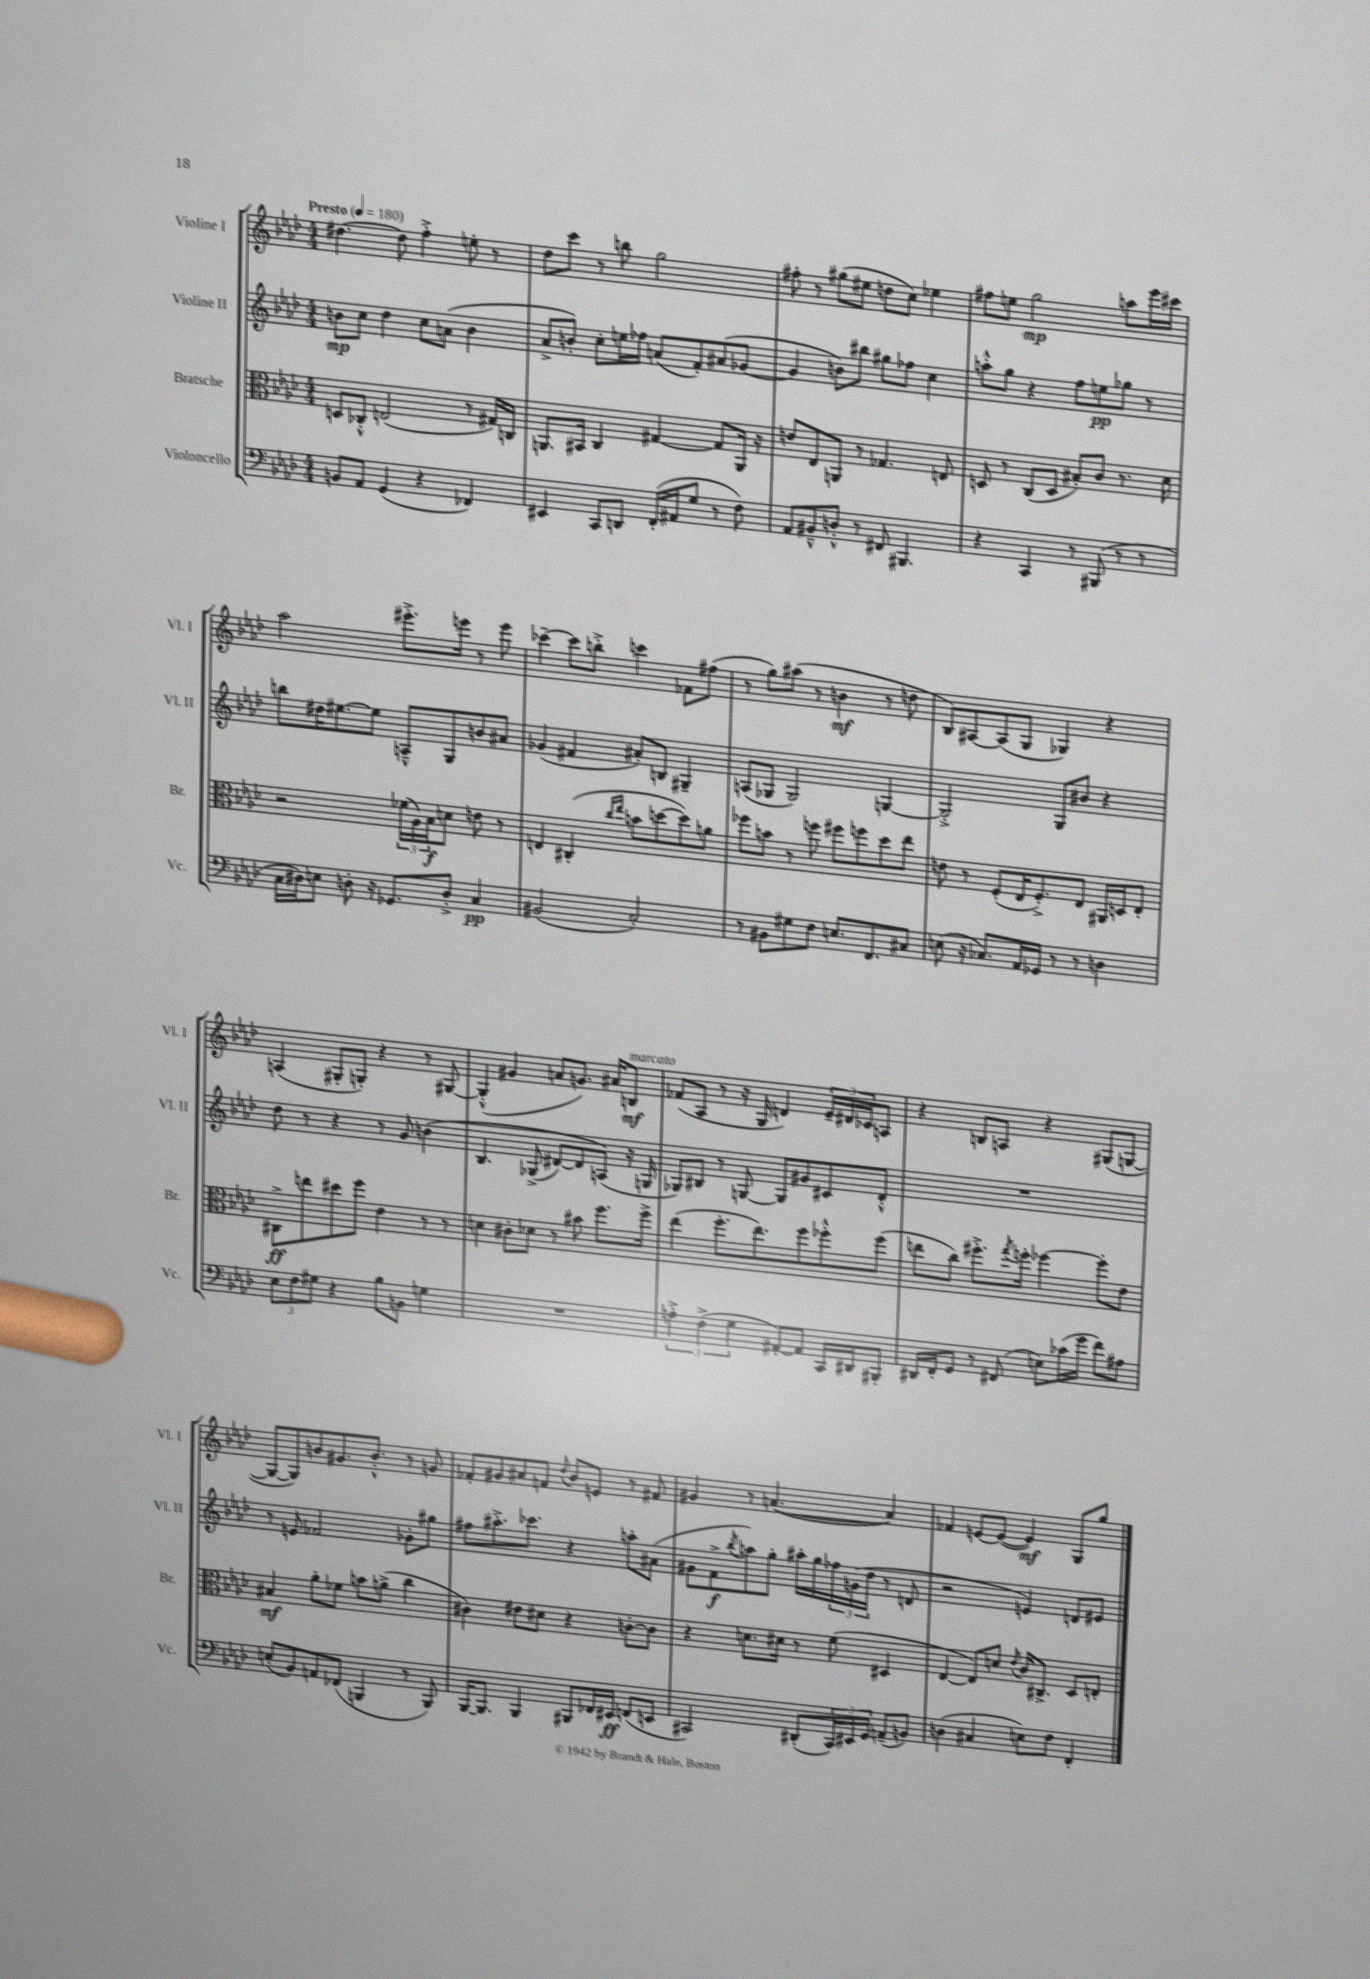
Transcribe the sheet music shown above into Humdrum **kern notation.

**kern	**kern	**kern	**kern
*staff4	*staff3	*staff2	*staff1
*clefF4	*clefC3	*clefG2	*clefG2
*k[b-e-a-d-]	*k[b-e-a-d-]	*k[b-e-a-d-]	*k[b-e-a-d-]
*M4/4	*M4/4	*M4/4	*M4/4
*MM180	*MM180	*MM180	*MM180
8BB/L	8D/L	8b\L	[4.dd#\
8AA-/J	8C-'^^/J	8cc\J	.
(4GG/	(2E/	4dd-\	.
.	.	.	8dd#\]
4r	.	8cc\L	4ff'^\
.	.	(8a\J	.
4FF-/)	8r	4b\	8ee'\
.	16G#/LL)	.	8r
.	16C/JJ	.	.
=	=	=	=
4EE#/	8.AA/L	8a-^/L	8dd-\L
.	.	8b'/J)	8ccc\J
.	16BB#/Jk	.	.
8CC/L	4C/	8cc'\L	8r
8DD/J	.	16ee\L	8bb\
.	.	16ff-\JJ	.
(16FF'/LL	[4G#/	(8a/L	2gg\
16AA#/J	.	.	.
8G/J	.	8f'/)	.
8r	8G#/]L	(8a#/	.
8F\)	16AA/Jk	[8g-/J	.
.	16r	.	.
=	=	=	=
8AA-/L	8e/L	4g-/]	8ff#'\
8BB#~^^/	8E-/	.	8r
8D'^^/J	8AA/J	8b\L)	(8gg#\L
8r	8r	8bb#\J	8ee#\J
8FF#/	4.G-/	8gg#\L	8dd\L
4.BBB#/	.	8ff-\J	8cc\J)
.	.	4cc\	4ee-\
.	8E/	.	.
=	=	=	=
4r	8D/	8aa'^^\L	8ff#\L
.	8r	8gg\J	8ee\J
4CC/	(8C/L	4r	2gg\
.	8D/J	.	.
8r	8B#'/L)	8ff\L	.
(8BBB#/	8c/J	8ee\	.
8r	8.r	8gg-\J	8aa\L
8r	.	8r	16eee-\L
.	16d-\	.	16ccc#\JJ
=	=	=	=
16C\LL	2r	8bb\L	2aa-\
16D#\J)	.	.	.
8E\J	.	16dd#\K	.
.	.	[8.ee#\	.
8D'\	.	.	.
16r	.	8ee#\]J	.
8.GG-/L	.	.	.
.	(24f-\LL	8A~^^/L	8.eee#'^\L
.	24A-\)	.	.
.	24B-\J	.	.
8D'^/J	8d\J	8G/	.
.	.	.	16eee\Jk
4C/	8e\	8b/	8r
.	8r	8a#/J	8eee\
=	=	=	=
(2BB#/	4E/	(4g-/	[4ccc-~\
.	(4C#'/	4f#/	8ccc-\]L
.	.	.	8bb'^\J
.	16qqcc/LL	.	.
.	16qqee-/JJ	.	.
2C'/)	8b\L	8a#'/L)	4ccc\
.	[8dd\	8B/J	.
.	8dd\])	4G#~/	8f-\L
.	8a\J	.	(8ff#\J
=	=	=	=
8r	8ff-\L	(8A/L	8r
8BB#\L	8b\J	8G-/J	8gg\L)
8G#\	8r	2G-/)	(8aa#\J
8F\J	8ff\	.	8r
8.E/L	8ff#\L	.	4b\
.	8ff\	.	.
8.FF/	.	.	.
.	8dd-\	[4G/	8r
8C#/J	8ee-\J	.	8dd\
=	=	=	=
(8E\	8e\	2G'^/]	8B-/L)
16r	8r	.	[8A#/
8.C-/L)	.	.	.
.	(8F'/L	.	(8A#/]
16AA-/L	16E-/K	.	8G/J
16GG-/JJ	8.F'^/)	.	.
8r	.	8G/L	4G-/)
8r	8E-/J	8b#/J	.
4D\	16AA#/LL	4r	4r
.	16D/J	.	.
.	8E-'/J	.	.
=	=	=	=
12E-\L	8C#^\L	8dd-\	(4A/
12F\	.	.	.
.	8ee\	8r	.
12G#\J	.	.	.
4r	8dd#\	4r	8G#'/L
.	8ff\J	.	8G'/J)
8B-\L	4e-\	8r	4r
8BB\J	.	8g/	.
4G\	8r	&(4b\	8r
.	8r	.	[8G#/
=	=	=	=
1r	4d\	4.B-/	(4G#'^^/]
.	8c#'\L	.	4g#/
.	8d-\J	(8G-^/	.
.	8r	[8d#/L)	8a/L
.	8b#\	8d#/]	8.g/J)
.	8.ff\L	(8A/J&)	.
.	.	.	16a#/LK
.	.	16r	8B/J
.	16ff^\Jk	16G/	.
=	=	=	=
6A'^\	(4ee-\	8G-/L)	(8f-/L
.	.	8B#/J	8A-/J
(6F^\	.	.	.
.	8.ff'\L	8r	8r
6G\	.	.	.
.	.	[8G/	16r
.	8.ee-\)	.	16G/
[8AA#'/L)	.	8G/]L	4d/)
8AA#/]J	8ff\	8g#/	.
16CC/LL	8ff-'^^\	8c#/	24e-~/LL
.	.	.	24d#/
16DD#/J	.	.	.
.	.	.	24c-/J
8BBB#'/J	(8ff-\J	8d-'^^/J	8A/J
=	=	=	=
16DD#/LL	8ee\L	1r	4r
16FF'/J	.	.	.
8GG/J	8cc\J)	.	.
8r	8.ff#'^\L	.	8B/L
(8FF#/	.	.	8A/J
.	8qgg/	.	.
.	16ff'\Jk	.	.
8E\L)	[4ff-\	.	4r
(16c-\L	.	.	.
16g\JJ	.	.	.
8f\L)	8ff-'\]L	.	(8G#/L
8A#\J	8e-\J	.	[8G/J
=	=	=	=
(8E'/L	4B#/	8r	8G/_L
8BB-/)	.	8e/	8G/])
8AA/	8a-'\L	2f-/	8b/
(8FF-/J	8f-\J	.	8.g#/
4BBB/	8b\L	.	.
.	.	.	8.b'^^/J
.	(8a^\J	.	.
8r	4cc\	8g-'\L	8r
8BBB/)	.	8gg#\J	8g/
=	=	=	=
[16BBB-/LK	4c#\)	8ff#\L	8f-'/L
8.BBB-/]J	.	.	.
.	.	8.aa#'^\	8g#/
4BBB-/	8e#\L	.	8a#/
.	.	8.ccc-\J	.
.	8d#\J	.	8f/J
.	.	.	8qqdd-/
8BBB#/L	4r	4r	8b-/L
16FF-/L	.	.	8e/J
16EE#/JJ	.	.	.
(8FF/L	[8c'\L	8aa'\L	8r
8EE/J	8c\]J	(8a#\J	8f#/
=	=	=	=
2CC#/)	4r	8g#\L	4g#/
.	.	8f^\	.
.	.	8qbb-/	.
.	8.d\L	8aa\)	8r
.	.	8gg'\J	([4.a/
.	16d#\Jk	.	.
(8DD#'/L	8r	16aa#'\LL	.
.	.	16gg\	.
24CC#/L)	(8f\	24ff-\	.
24EE#/	.	(24g\	.
24GG/JJ	.	24dd-\JJ	.
(8AA~/L	4D#/	8r	4a/])
8BB/J)	.	8d/	.
=	=	=	=
(4D\	[4E-/	2r	4f-/
4C#/	8E-/]L)	.	[8e/L
.	8d/J	.	(8e/_J
.	8qe-/	.	.
8E\L)	16c/LK	4e/)	4e/])
.	8.C#^/J	.	.
8F\J	.	.	.
4FF'/	8D-/L	8d/L	8G/L
.	8E'/J	8e#/J	8gg/J
==	==	==	==
*-	*-	*-	*-
